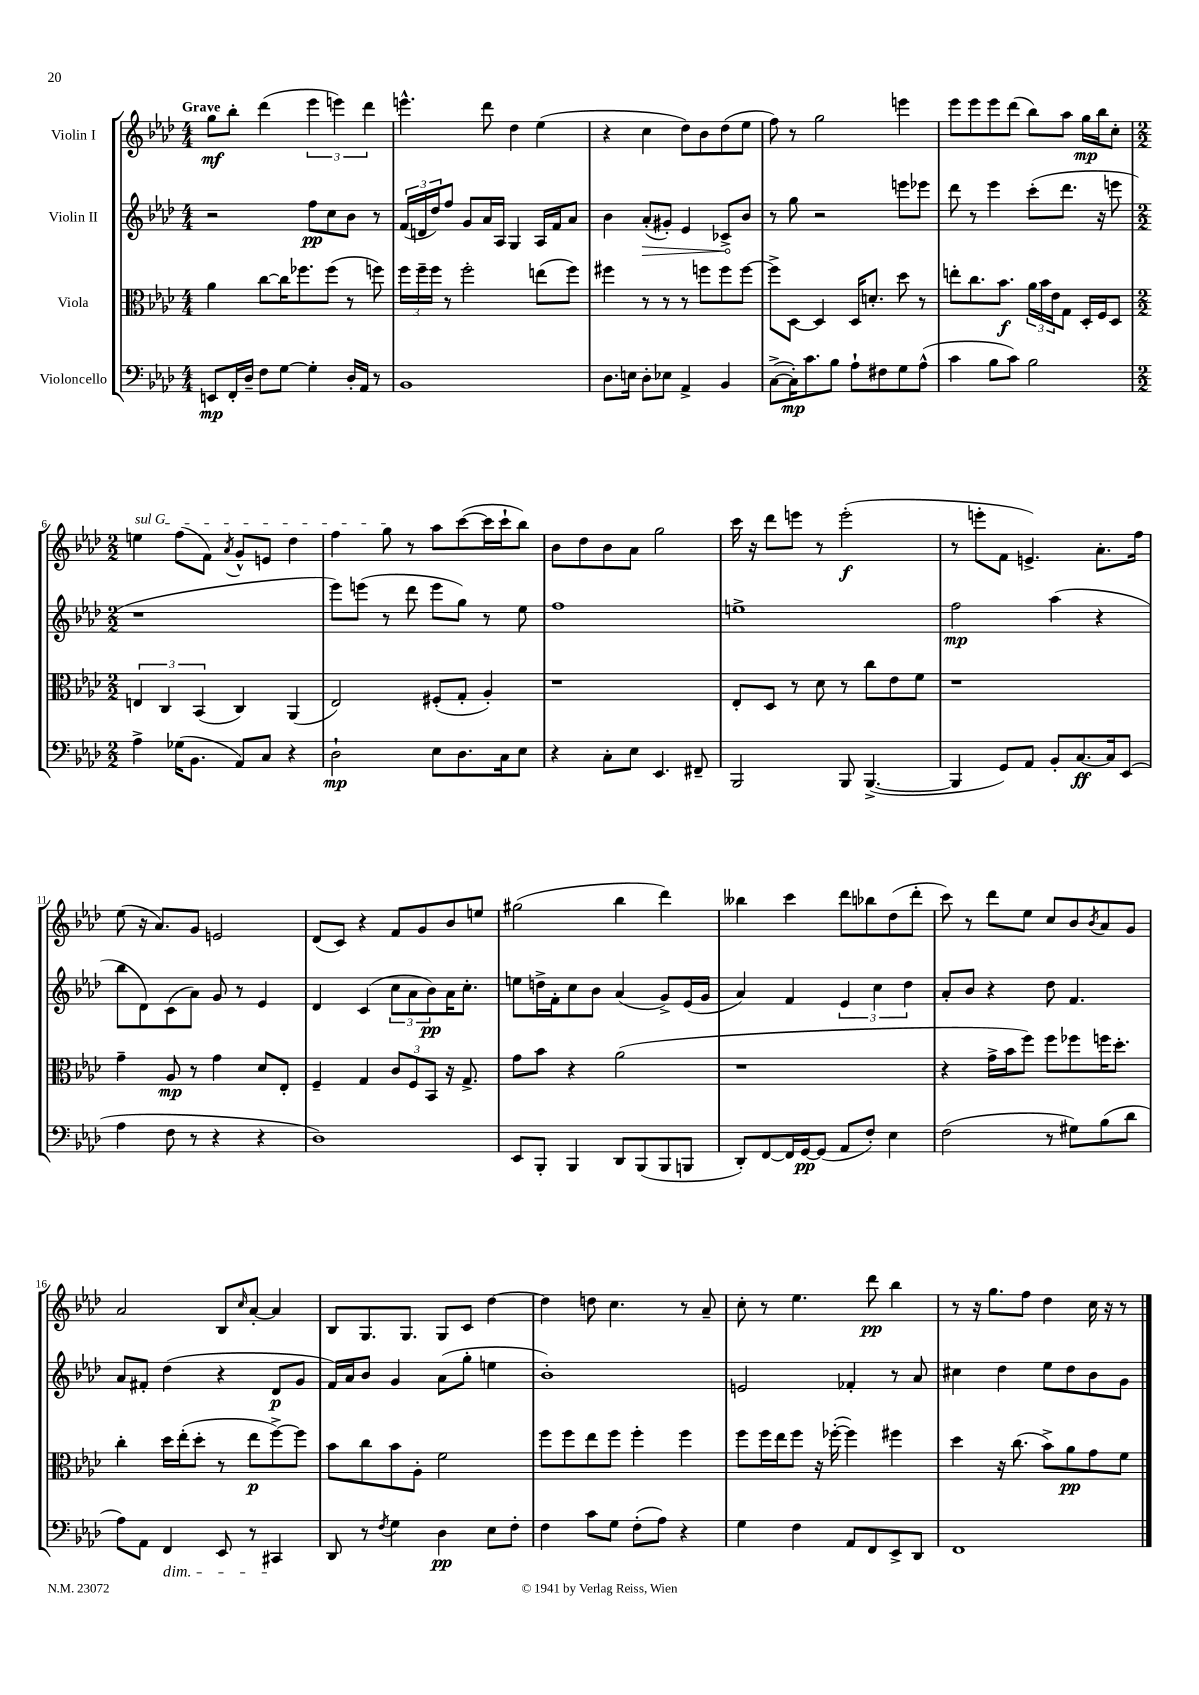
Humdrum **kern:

**kern	**dynam	**kern	**dynam	**kern	**dynam	**kern	**dynam
*part4	*part4	*part3	*part3	*part2	*part2	*part1	*part1
*staff4	*staff4	*staff3	*staff3	*staff2	*staff2	*staff1	*staff1
*I"Violoncello	*	*I"Viola	*	*I"Violin II	*	*I"Violin I	*
*clefF4	*	*clefC3	*	*clefG2	*	*clefG2	*
*k[b-e-a-d-]	*	*k[b-e-a-d-]	*	*k[b-e-a-d-]	*	*k[b-e-a-d-]	*
*M4/4	*	*M4/4	*	*M4/4	*	*M4/4	*
=1	=1	=1	=1	=1	=1	=1	=1
!	!	!	!	!	!	!LO:TX:a:B:t=Grave	!
8EEn/L	mp	4a-\	.	2r	.	8gg\L	mf
16FF'/L	.	.	.	.	.	8bb-'\J	.
16D-~/JJ	.	.	.	.	.	.	.
8F\L	.	[8cc\L	.	.	.	(4ddd-\	.
[8G\J	.	16cc\K]	.	.	.	.	.
.	.	8.ff-X\	.	.	.	.	.
4G'\]	.	.	.	8ff\L	pp	6eee-\	.
.	.	(8ff-\J	.	8cc\	.	.	.
.	.	.	.	.	.	6eeen\)	.
16D-'/LL	.	8r	.	8b-\J	.	.	.
16AA-/JJ	.	.	.	.	.	.	.
.	.	.	.	.	.	6ddd-\	.
8r	.	8ffn\)	.	8r	.	.	.
=2	=2	=2	=2	=2	=2	=2	=2
1BB-	.	24ff\LL	.	(24f/LL	.	4.eeen^^\	.
.	.	24ff~\	.	24dn/	.	.	.
.	.	24ff\JJ	.	24dd-/J)	.	.	.
.	.	8r	.	8ff/J	.	.	.
.	.	2ff'\	.	8g/L	.	.	.
.	.	.	.	16a-/L	.	8ddd-\	.
.	.	.	.	16A-/JJ	.	.	.
.	.	.	.	4G/	.	4dd-\	.
.	.	(8een\L	.	16A-/LL	.	(4ee-\	.
.	.	.	.	16f/J	.	.	.
.	.	8ff\J)	.	8a-/J	.	.	.
=3	=3	=3	=3	=3	=3	=3	=3
8.D-\L	.	4ff#X\	.	4b-\	.	4r	.
16En\Jk	.	.	.	.	.	.	.
!	!	!	!	!	!LO:HP:b	!	!
8D-'\L	.	8r	.	(8a-'/L	>	4cc\	.
8E-X\J	.	8r	.	8g#X'/J)	.	.	.
4AA-^/	.	8r	.	4e-/	.	8dd-\L)	.
.	.	8ffn\L	.	.	.	8b-\	.
4BB-/	.	8ff\	.	8c-X^/L	.	(8dd-\	.
.	.	[8ff\J	.	8b-/J	]	8ee-\J	.
=4	=4	=4	=4	=4	=4	=4	=4
([8C^\L	.	8ff^\L]	.	8r	.	8ff\)	.
16C'\K])	mp	[8D-\J	.	8gg\	.	8r	.
8.c\	.	.	.	.	.	.	.
.	.	4D-/]	.	2r	.	2gg\	.
8B-\J	.	.	.	.	.	.	.
8A-`\L	.	16D-/KL	.	.	.	.	.
.	.	8.dn'/J	.	.	.	.	.
8F#X\	.	.	.	.	.	.	.
8G\	.	8dd-\	.	8eeen\L	.	4eeen\	.
(8A-^^\J	.	8r	.	8eee-X\J	.	.	.
=5	=5	=5	=5	=5	=5	=5	=5
4c\	.	8een'\L	.	8ddd-\	.	8eee-\L	.
.	.	8.cc\	.	8r	.	8eee-\	.
8B-\L	.	.	.	4eee-\	.	8eee-\	.
.	.	8.b-\J	f	.	.	.	.
8c\J)	.	.	.	.	.	(8ddd-\J	.
2B-\	.	24a-\LL	.	(8ccc'\L	.	8bb-\L)	.
.	.	24b-\	.	.	.	.	.
.	.	24e-\J	.	.	.	.	.
.	.	8G\J	.	8.ddd-\J	.	8aa-\J	.
.	.	16D-'/LL	.	.	.	16gg\LL	mp
.	.	16F/J	.	16r	.	16bb-\J	.
.	.	8D-/J	.	8eeen\	.	8cc'\J	.
!!LO:LB:g=z
=6	=6	=6	=6	=6	=6	=6	=6
*M2/2	*	*M2/2	*	*M2/2	*	*M2/2	*
!	!	!	!	!	!	!LO:TX:a:i:t=sul G	!
4A-^\	.	6En/	.	1r	.	4een\	.
.	.	6C/	.	.	.	.	.
(16G-X\KL	.	.	.	.	.	(8ff\L	.
8.BB-\J	.	.	.	.	.	.	.
.	.	(6BB-/	.	.	.	.	.
.	.	.	.	.	.	8f\J)	.
.	.	.	.	.	.	8qa-/	.
8AA-/L)	.	4C/)	.	.	.	8g^^/L	.
8C/J	.	.	.	.	.	8en/J	.
4r	.	(4AA-/	.	.	.	4dd-\	.
=7	=7	=7	=7	=7	=7	=7	=7
2D-`\	mp	2E-/)	.	8eee-\L)	.	4ff\	.
.	.	.	.	(8eeen\J	.	.	.
.	.	.	.	8r	.	8gg\	.
.	.	.	.	8ddd-\	.	8r	.
8E-\L	.	(8F#X'/L	.	8eee\L	.	8aa-\L	.
8.D-\	.	8G'/J	.	8gg\J)	.	([8ccc\	.
.	.	4A-'/)	.	8r	.	16ccc\L]	.
16C\k	.	.	.	.	.	16ccc`\J	.
8E-\J	.	.	.	8ee-\	.	8bb-\J)	.
=8	=8	=8	=8	=8	=8	=8	=8
4r	.	1r	.	1ff	.	8b-\L	.
.	.	.	.	.	.	8dd-\	.
8C'\L	.	.	.	.	.	8b-\	.
8E-\J	.	.	.	.	.	8a-\J	.
4.EE-/	.	.	.	.	.	2gg\	.
8FF#X~/	.	.	.	.	.	.	.
=9	=9	=9	=9	=9	=9	=9	=9
2BBB-/	.	8E-'/L	.	1een^	.	16ccc\	.
.	.	.	.	.	.	16r	.
.	.	8D-/J	.	.	.	8ddd-\L	.
.	.	8r	.	.	.	8eeen\J	.
.	.	8d-\	.	.	.	8r	.
8BBB-/	.	8r	.	.	.	(2eee'\	f
([4.BBB-^/	.	8cc\L	.	.	.	.	.
.	.	8e-\	.	.	.	.	.
.	.	8f\J	.	.	.	.	.
=10	=10	=10	=10	=10	=10	=10	=10
4BBB-/]	.	1r	.	2ff\	mp	8r	.
.	.	.	.	.	.	8eeen'\L	.
8GG/L)	.	.	.	.	.	8f\J	.
8AA-/J	.	.	.	.	.	4.en^/)	.
8BB-'/L	.	.	.	(4aa-\	.	.	.
[8.C/	ff	.	.	.	.	.	.
.	.	.	.	4r	.	8.a-'\L	.
16C/k]	.	.	.	.	.	.	.
(8EE-/J	.	.	.	.	.	.	.
.	.	.	.	.	.	16ff\Jk	.
!!LO:LB:g=z
=11	=11	=11	=11	=11	=11	=11	=11
4A-\	.	4g~\	.	8bb-\L	.	(8ee-\	.
.	.	.	.	8d-\)	.	16r	.
.	.	.	.	.	.	8.a-/L)	.
8F\	.	8A-/	mp	(8c\	.	.	.
8r	.	8r	.	8a-\J)	.	8g/J	.
4r	.	4g\	.	8g/	.	2en/	.
.	.	.	.	8r	.	.	.
4r	.	8d-/L	.	4e-/	.	.	.
.	.	8E-'/J	.	.	.	.	.
=12	=12	=12	=12	=12	=12	=12	=12
1D-)	.	4F~/	.	4d-/	.	(8d-/L	.
.	.	.	.	.	.	8c/J)	.
.	.	4G/	.	(4c/	.	4r	.
.	.	12c/L	.	12cc\L	.	8f/L	.
.	.	12F/	.	12a-\	.	.	.
.	.	.	.	.	.	8g/	.
.	.	12BB-/J	.	12b-\)	pp	.	.
.	.	16r	.	16a-\K	.	8b-/	.
.	.	8.G^/	.	8.cc'\J	.	.	.
.	.	.	.	.	.	8een/J	.
=13	=13	=13	=13	=13	=13	=13	=13
8EE-/L	.	8g\L	.	8een\L	.	(2gg#X\	.
8BBB-'/J	.	8b-\J	.	16ddn^\L	.	.	.
.	.	.	.	16f'\J	.	.	.
4BBB-/	.	4r	.	8cc\	.	.	.
.	.	.	.	8b-\J	.	.	.
8DD-/L	.	(2a-\	.	(4a-/	.	4bb-\	.
(8BBB-/	.	.	.	.	.	.	.
8BBB-/	.	.	.	8g^/L)	.	4ddd-\)	.
8BBBn/J	.	.	.	(16e-/L	.	.	.
.	.	.	.	16g/JJ	.	.	.
=14	=14	=14	=14	=14	=14	=14	=14
8DD-'/L)	.	1r	.	4a-/)	.	4bb--X\	.
[8FF/	.	.	.	.	.	.	.
16FF/L]	.	.	.	4f/	.	4ccc\	.
[16GG/J	pp	.	.	.	.	.	.
(8GG/J]	.	.	.	.	.	.	.
8AA-/L	.	.	.	6e-/	.	8ddd-\L	.
8F'/J)	.	.	.	.	.	8bb-X\	.
.	.	.	.	6cc\	.	.	.
4E-\	.	.	.	.	.	(8dd-\	.
.	.	.	.	6dd-\	.	.	.
.	.	.	.	.	.	8ddd-'\J	.
=15	=15	=15	=15	=15	=15	=15	=15
(2F\	.	4r	.	8a-'/L	.	8ccc\)	.
.	.	.	.	8b-/J	.	8r	.
.	.	16g^\LL	.	4r	.	8ddd-\L	.
.	.	16b-\J	.	.	.	.	.
.	.	8ff\J)	.	.	.	8ee-\J	.
8r	.	8ff\L	.	8dd-\	.	8cc/L	.
8G#X\L)	.	8ff-X\	.	4.f/	.	8b-/	.
.	.	.	.	.	.	8qb-/	.
(8B-\	.	16ffn\K	.	.	.	8a-/	.
.	.	8.dd-'\J	.	.	.	.	.
8d-\J	.	.	.	.	.	8g/J	.
!!LO:LB:g=z
=16	=16	=16	=16	=16	=16	=16	=16
8A-\L)	.	4cc'\	.	8a-/L	.	2a-/	.
8AA-\J	.	.	.	8f#X'/J	.	.	.
!LO:TX:b:i:t=dim.	!	!	!	!	!	!	!
4FF/	.	16dd-\LL	.	(4dd-\	.	.	.
.	.	(16ee-'\J	.	.	.	.	.
.	.	8dd-'\J	.	.	.	.	.
8EE-/	.	8r	.	4r	.	8B-/L	.
.	.	.	.	.	.	16qqcc/	.
8r	.	8ee-\L	p	.	.	[8a-'/J	.
4CC#X/	.	[8ff^\)	.	8d-/L	p	4a-/]	.
.	.	8ff\J]	.	8g/J	.	.	.
=17	=17	=17	=17	=17	=17	=17	=17
8DD-/	.	8b-\L	.	16f/LL)	.	8B-/L	.
.	.	.	.	16a-/J	.	.	.
8r	.	8cc\	.	8b-/J	.	8.G/	.
8qF/	.	.	.	.	.	.	.
4G\	.	8b-\	.	4g/	.	.	.
.	.	.	.	.	.	8.G/J	.
.	.	8A-'\J	.	.	.	.	.
4D-\	pp	2f\	.	(8a-\L	.	8G/L	.
.	.	.	.	8gg'\J	.	8c/J	.
8E-\L	.	.	.	4een\	.	[4dd-\	.
8F'\J	.	.	.	.	.	.	.
=18	=18	=18	=18	=18	=18	=18	=18
4F\	.	8ff\L	.	1b-')	.	4dd-\]	.
.	.	8ff\	.	.	.	.	.
8c\L	.	8ee-\	.	.	.	8ddn\	.
8G\J	.	8ff\J	.	.	.	4.cc\	.
(8F'\L	.	4ff'\	.	.	.	.	.
8A-\J)	.	.	.	.	.	.	.
4r	.	4ff\	.	.	.	8r	.
.	.	.	.	.	.	8a-~/	.
=19	=19	=19	=19	=19	=19	=19	=19
4G\	.	8ff\L	.	2en/	.	8cc'\	.
.	.	16ff\L	.	.	.	8r	.
.	.	16ee-\J	.	.	.	.	.
4F\	.	8ff\J	.	.	.	4.ee-\	.
.	.	16r	.	.	.	.	.
.	.	([16ff-X'\	.	.	.	.	.
8AA-/L	.	4ff-\])	.	4f-X'/	.	.	.
8FF/	.	.	.	.	.	8ddd-\	pp
8EE-^/	.	4ff#X\	.	8r	.	4bb-\	.
8DD-/J	.	.	.	8a-/	.	.	.
=20	=20	=20	=20	=20	=20	=20	=20
1FF	.	4dd-\	.	4cc#X\	.	8r	.
.	.	.	.	.	.	16r	.
.	.	.	.	.	.	8.gg\L	.
.	.	16r	.	4dd-\	.	.	.
.	.	(8.cc\	.	.	.	.	.
.	.	.	.	.	.	8ff\J	.
.	.	8b-^\L)	.	8ee-\L	.	4dd-\	.
.	.	8a-\	pp	8dd-\	.	.	.
.	.	8g\	.	8b-\	.	16cc\	.
.	.	.	.	.	.	16r	.
.	.	8f\J	.	8g\J	.	8r	.
==	==	==	==	==	==	==	==
*-	*-	*-	*-	*-	*-	*-	*-
